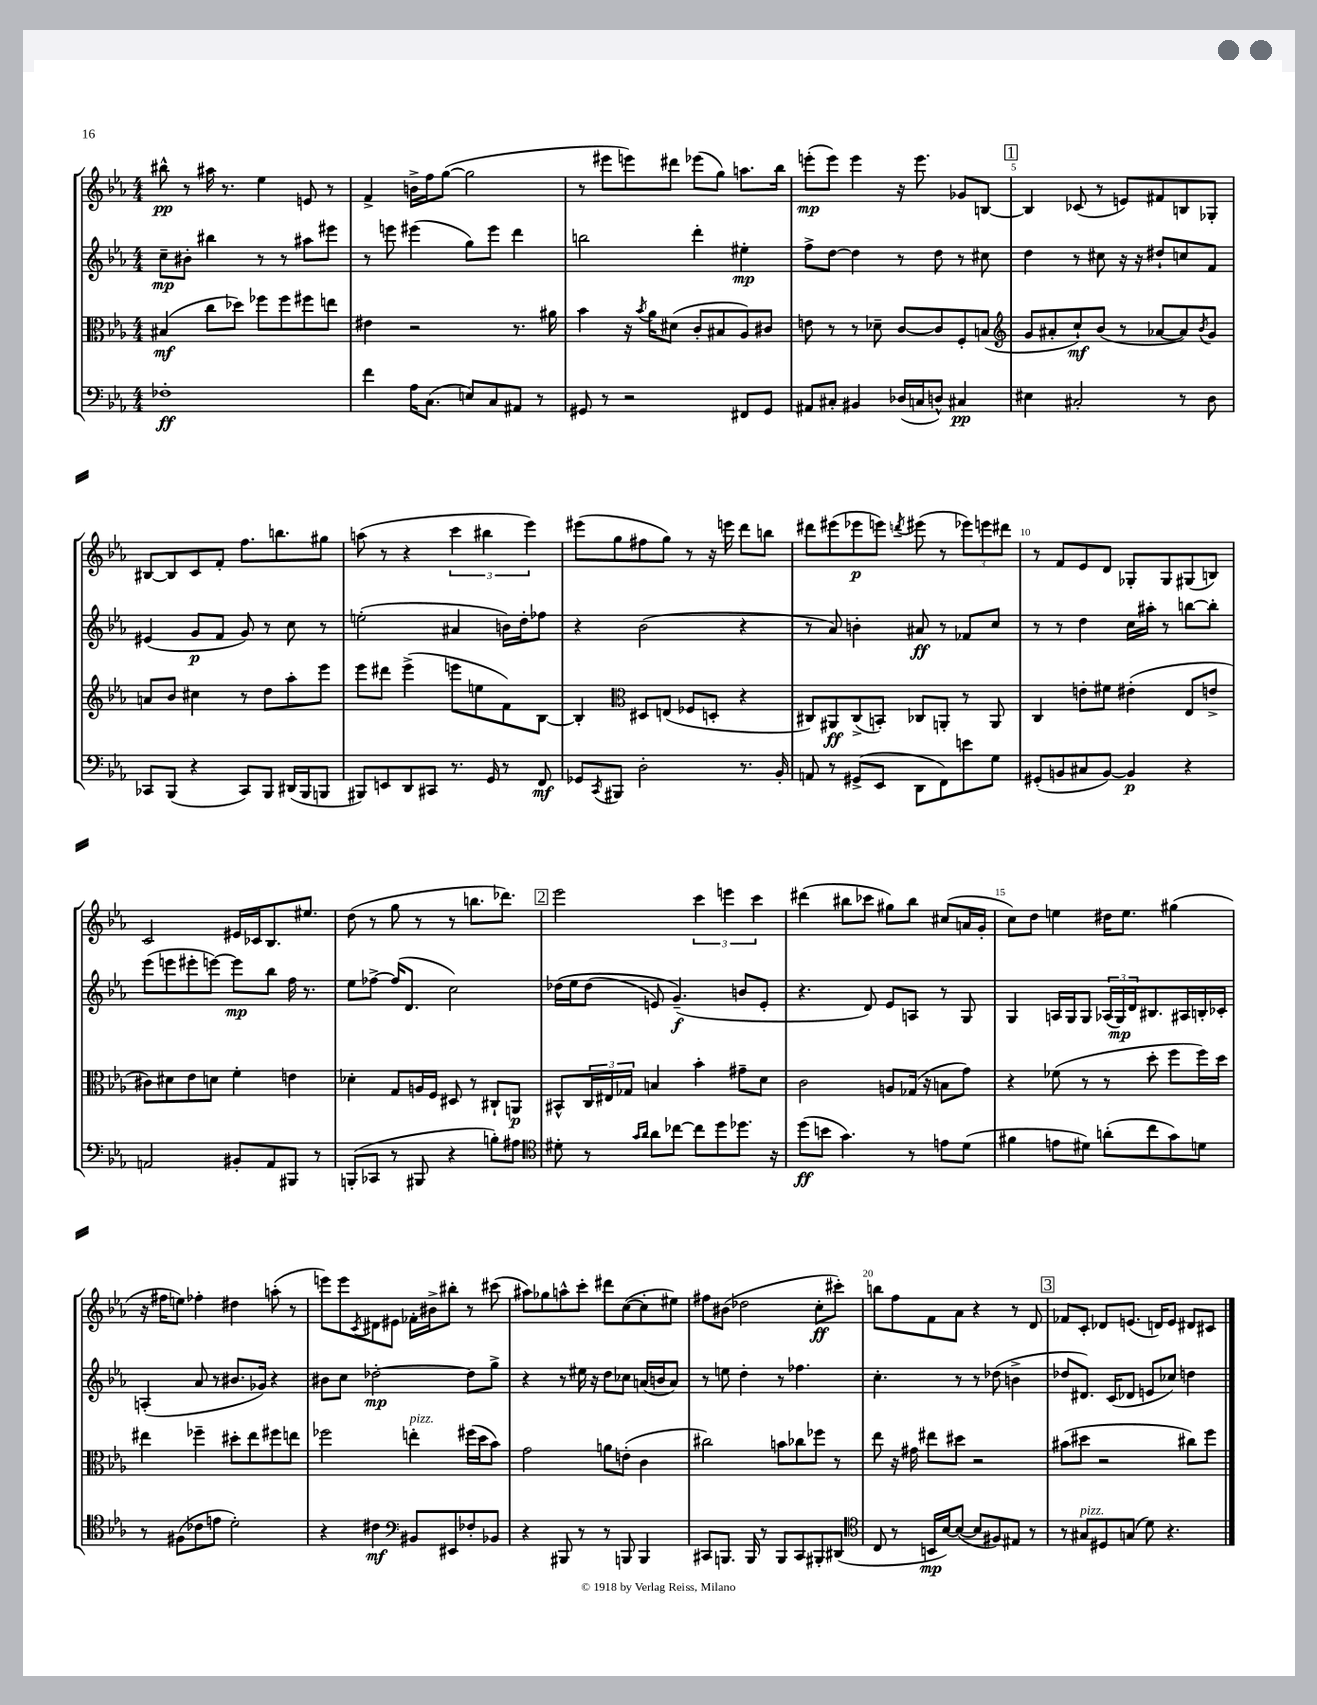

**kern	**dynam	**kern	**dynam	**kern	**dynam	**kern	**dynam
*part4	*part4	*part3	*part3	*part2	*part2	*part1	*part1
*staff4	*staff4	*staff3	*staff3	*staff2	*staff2	*staff1	*staff1
*clefF4	*	*clefC3	*	*clefG2	*	*clefG2	*
*k[b-e-a-]	*	*k[b-e-a-]	*	*k[b-e-a-]	*	*k[b-e-a-]	*
*M4/4	*	*M4/4	*	*M4/4	*	*M4/4	*
=1	=1	=1	=1	=1	=1	=1	=1
1F-X'	ff	(4B#X/	mf	8cc~\L	mp	8bb#X^^\	pp
.	.	.	.	8b#X'\J	.	8r	.
.	.	8cc\L	.	4bb#X\	.	16aa#X\	.
.	.	.	.	.	.	8.r	.
.	.	8dd-X\J)	.	.	.	.	.
.	.	8ff-X\L	.	8r	.	4ee-\	.
.	.	8ff-\	.	8r	.	.	.
.	.	8ff#X\	.	8aa#X\L	.	8en/	.
.	.	8een\J	.	8eee#X\J	.	8r	.
=2	=2	=2	=2	=2	=2	=2	=2
4f\	.	4e#X\	.	8r	.	4f^/	.
.	.	.	.	8eeen\	.	.	.
16A-\KL	.	2r	.	(4eee#X\	.	16bn^\LL	.
(8.C\J	.	.	.	.	.	16ff\J	.
.	.	.	.	.	.	([8gg\J	.
8En/L)	.	.	.	8gg\L)	.	2gg\]	.
8C/	.	.	.	8eee#\J	.	.	.
8AA#X/J	.	8.r	.	4ddd\	.	.	.
8r	.	.	.	.	.	.	.
.	.	16a#X\	.	.	.	.	.
=3	=3	=3	=3	=3	=3	=3	=3
8GG#X/	.	4b-\	.	2bbn\	.	8r	.
8r	.	.	.	.	.	8eee#X\L	.
2r	.	16r	.	.	.	8eeen\)	.
.	.	8qb-/	.	.	.	.	.
.	.	16a-\KL	.	.	.	.	.
.	.	(8d#X\J	.	.	.	8ddd#X\J	.
.	.	8c'/L	.	4ddd'\	.	(8eee-X\L	.
.	.	8B#X/	.	.	.	8gg\J)	.
8FF#X/L	.	8A-/)	.	4ee#X'\	mp	8.aan\L	.
8GG#/J	.	8c#X/J	.	.	.	.	.
.	.	.	.	.	.	16bb-\Jk	.
=4	=4	=4	=4	=4	=4	=4	=4
8AA#X/L	.	8en\	.	8ff^\L	.	(8eeen'\L	mp
8C#X'/J	.	8r	.	[8dd\J	.	8eee\J)	.
4BB#X/	.	8r	.	4dd\]	.	4eee\	.
.	.	8d-X~\	.	.	.	.	.
(16D-X/LL	.	[8c/L	.	8r	.	16r	.
16Cn/J	.	.	.	.	.	8.eee\	.
8Dn^^/J)	.	8c/]	.	8dd\	.	.	.
4C#X/	pp	8F'/	.	8r	.	8g-X/L	.
.	.	(8Bn/J	.	8cc#X\	.	[8Bn/J	.
!!LO:REH:place=s1:t=1
=5	=5	=5	=5	=5	=5	=5	=5
*	*	*clefG2	*	*	*	*	*
4E#X\	.	8g/L	.	4dd\	.	4B/]	.
.	.	8a#X'/	.	.	.	.	.
2C#X'/	.	8cc`/)	mf	8r	.	(8c-X/	.
.	.	(8b-/J	.	8cc#X\	.	8r	.
.	.	8r	.	16r	.	8en/L)	.
.	.	.	.	16r	.	.	.
.	.	[8a-X/L	.	8dd#X`/L	.	8f#X/	.
8r	.	8a-/])	.	8ccn/	.	8Bn/	.
.	.	8qb-/	.	.	.	.	.
8D\	.	8g/J	.	8f/J	.	8G-X'/J	.
!!LO:LB:g=z
=6	=6	=6	=6	=6	=6	=6	=6
8CC-X/L	.	8an/L	.	(4e#X/	.	[8B#X/L	.
(8BBB-/J	.	8b-/J	.	.	.	8B#/]	.
4r	.	4cc#X\	.	8g/L	p	8c/	.
.	.	.	.	8f/J	.	8f'/J	.
8CC-/L)	.	8r	.	8g/)	.	8.ff\L	.
8BBB-/J	.	8dd\L	.	8r	.	.	.
.	.	.	.	.	.	8.bbn\	.
(16DD#X/LL	.	8aa-'\	.	8cc\	.	.	.
16BBB-/J	.	.	.	.	.	.	.
8BBBn/J	.	8eee-\J	.	8r	.	8gg#X\J	.
=7	=7	=7	=7	=7	=7	=7	=7
8BBB#X/L)	.	8eee-\L	.	(2een'\	.	(8aan\	.
8EEn/	.	8ddd#X\J	.	.	.	8r	.
8DD/	.	(4eee-^\	.	.	.	4r	.
8CC#X/J	.	.	.	.	.	.	.
8.r	.	8eeen\L	.	4a#X/	.	6ccc\	.
.	.	8een\	.	.	.	.	.
.	.	.	.	.	.	6bb#X\	.
16GG/	.	.	.	.	.	.	.
8r	.	8f\)	.	16bn\LL)	.	.	.
.	.	.	.	16dd'\J	.	.	.
.	.	.	.	.	.	6eee-\)	.
8FF/	mf	[8B-\J	.	8ff-X\J	.	.	.
=8	=8	=8	=8	=8	=8	=8	=8
8GG-X/L	.	4B-'/]	.	4r	.	(8eee#X\L	.
8qCC/	.	.	.	.	.	.	.
8BBB#X/J	.	.	.	.	.	8gg\	.
*	*	*clefC3	*	*	*	*	*
2D'\	.	8D#X/L	.	(2b-\	.	8ff#X\	.
.	.	(8En/J	.	.	.	8gg\J)	.
.	.	8F-X/L	.	.	.	8r	.
.	.	8Dn'/J	.	.	.	16r	.
.	.	.	.	.	.	16eeen\	.
8.r	.	4r	.	4r	.	8ddd\L	.
.	.	.	.	.	.	8bbn\J	.
16BB-'/	.	.	.	.	.	.	.
=9	=9	=9	=9	=9	=9	=9	=9
8AAn/	.	8C#X/L)	.	8r	.	8ddd#X\L	.
8r	.	8AA#X/	ff	8a-/)	.	(8eee#X\	.
(8GG#X^/L	.	(8C#^/	.	4bn'\	.	8eee-X\	p
8EE-/J	.	8BBn'/J)	.	.	.	8eeen\J)	.
.	.	.	.	.	.	8qdddn/	.
8DD\L	.	8C-X/L	.	8a#X/	ff	(8eee#X\	.
8FF\)	.	8AAn'/J	.	8r	.	8r	.
8en\	.	8r	.	8f-X/L	.	12eee-X\L)	.
.	.	.	.	.	.	12eeen\	.
8G\J	.	8AA/	.	8cc/J	.	.	.
.	.	.	.	.	.	12ddd#X\J	.
=10	=10	=10	=10	=10	=10	=10	=10
(8GG#X'/L	.	4C/	.	8r	.	8r	.
8BBn/	.	.	.	8r	.	8f/L	.
8C#X/	.	8en'\L	.	4dd\	.	8e-/	.
[8BB/J)	.	8f#X\J	.	.	.	8d/J	.
4BB/]	p	(4e#X'\	.	16cc\LL	.	8G-X'/L	.
.	.	.	.	16aa#X'\JJ	.	.	.
.	.	.	.	8r	.	8G-/	.
4r	.	8E-/L	.	[8bbn\L	.	(8G#X/	.
.	.	8en^/J	.	8bb'\J]	.	8Bn/J)	.
!!LO:LB:g=z
=11	=11	=11	=11	=11	=11	=11	=11
2AAn/	.	8c#X\L)	.	(8eee-\L	.	2c/	.
.	.	8d#X\	.	8eeen\	.	.	.
.	.	8e-\	.	8eee#X'\	.	.	.
.	.	8dn\J	.	[8eeen\J)	.	.	.
8BB#X'/L	.	4f'\	.	8eee\L]	mp	16e#X/LL	.
.	.	.	.	.	.	16c-X/J	.
8AA/	.	.	.	8bb-\J	.	8.B-/	.
8BBB#X/J	.	4en\	.	16ff\	.	.	.
.	.	.	.	8.r	.	8.ee#X/J	.
8r	.	.	.	.	.	.	.
=12	=12	=12	=12	=12	=12	=12	=12
(8BBBn'/L	.	4d-X'\	.	8ee-\L	.	(8dd\	.
8CC-X/J	.	.	.	[8ff-X^\J	.	8r	.
8r	.	8G/L	.	(16ff-/KL]	.	8gg\	.
.	.	.	.	8.d/J	.	.	.
8BBB#X/	.	16An/L	.	.	.	8r	.
.	.	16F/JJ	.	.	.	.	.
4r	.	8D#X/	.	2cc\)	.	8r	.
.	.	8r	.	.	.	8.bbn\L	.
8Bn'\L)	.	8C#X`/L	.	.	.	.	.
.	.	.	.	.	.	8.ddd-X\J)	.
8A#X\J	.	8AAn/J	p	.	.	.	.
!!LO:REH:place=s1:t=2
=13	=13	=13	=13	=13	=13	=13	=13
*clefC4	*	*	*	*	*	*	*
8d#X'\	.	8BB#X^^/L	.	(16dd-X\LL	.	2eee-\	.
.	.	.	.	16ee-\J	.	.	.
8r	.	24C/L	.	(8dd-\J	.	.	.
.	.	24E#X/	.	.	.	.	.
.	.	24G-X/JJ	.	.	.	.	.
16qqg/LL	.	.	.	.	.	.	.
16qqa-/JJ	.	.	.	.	.	.	.
8a-\L	.	4Bn/	.	8en/)	.	.	.
[8cc-X\J	.	.	.	(4.g~/)	f	.	.
8cc-\L]	.	4b-'\	.	.	.	6ccc\	.
8dd\	.	.	.	.	.	.	.
.	.	.	.	.	.	6eeen\	.
8.dd-X\J	.	8g#X~\L	.	8bn/L	.	.	.
.	.	.	.	.	.	6ccc\	.
.	.	8d\J	.	8e'/J	.	.	.
16r	.	.	.	.	.	.	.
=14	=14	=14	=14	=14	=14	=14	=14
(8dd\L	ff	2c\	.	4.r	.	(4ddd#X\	.
8bn\J	.	.	.	.	.	.	.
4.g\)	.	.	.	.	.	8bb#X\L	.
.	.	.	.	8d/)	.	8ccc-X\J	.
.	.	8An/L	.	8e-/L	.	8gg#X\L)	.
8r	.	(16G-X/Jk	.	8An/J	.	8bb#\J	.
.	.	16r	.	.	.	.	.
8en\L	.	8Bn\L	.	8r	.	(8cc#X/L	.
(8d\J	.	8g\J)	.	8G/	.	16an/L	.
.	.	.	.	.	.	16g'/JJ	.
=15	=15	=15	=15	=15	=15	=15	=15
4f#X\	.	4r	.	4G/	.	8cc\L)	.
.	.	.	.	.	.	8dd\J	.
8en\L	.	(8f-X\	.	16An/LL	.	4een\	.
.	.	.	.	16G/J	.	.	.
8d#X\J)	.	8r	.	8G/J	.	.	.
(8an'\L	.	8r	.	(24A-X/LL	.	16dd#X\KL	.
.	.	.	.	24G/)	mp	.	.
.	.	.	.	.	.	8.ee\J	.
.	.	.	.	24d/J	.	.	.
8cc\	.	8dd'\	.	8.B#X/	.	.	.
8g\)	.	8ff\L	.	.	.	(4gg#X\	.
.	.	.	.	16A#X/L	.	.	.
8dn\J	.	16ff\L)	.	16Bn'/	.	.	.
.	.	16dd\JJ	.	16c-X'/JJ	.	.	.
!!LO:LB:g=z
=16	=16	=16	=16	=16	=16	=16	=16
8r	.	4ee#X\	.	(4An'/	.	16r	.
.	.	.	.	.	.	16ff#X\KL	.
(8F#X\L	.	.	.	.	.	8een\J)	.
8c-X\	.	4ff-X~\	.	8a-/	.	4ff-X'\	.
8en\J	.	.	.	8r	.	.	.
2d'\)	.	8dd#X'\L	.	8.b#X/L	.	4dd#X\	.
.	.	8ee#\	.	.	.	.	.
.	.	.	.	16g-X/Jk)	.	.	.
.	.	8ff#X\	.	4r	.	(8aan'\	.
.	.	8een\J	.	.	.	8r	.
=17	=17	=17	=17	=17	=17	=17	=17
4r	.	2ff-X\	.	8b#X\L	.	8eeen\L)	.
.	.	.	.	8cc\J	.	8eee\	.
.	.	.	.	.	.	8qc/	.
4c#X\	mf	.	.	[2dd-X'\	mp	8d#X\	.
.	.	.	.	.	.	8e#X\J	.
*clefF4	*	*	*	*	*	*	*
!	!	!LO:TX:a:i:t=pizz.	!	!	!	!	!
8BB#X/L	.	4een'\	.	.	.	16f-X'\LL	.
.	.	.	.	.	.	16b#X^\J	.
8EE#X/	.	.	.	.	.	8bb#X'\J	.
8F-X'/	.	(16ff#X\LL	.	8dd-\L]	.	8r	.
.	.	16dd\J	.	.	.	.	.
8BB-X/J	.	8b-\J)	.	8gg^\J	.	(8ccc#X\	.
=18	=18	=18	=18	=18	=18	=18	=18
4r	.	2g\	.	4r	.	8aa#X\L)	.
.	.	.	.	.	.	8gg-X\	.
8BBB#X/	.	.	.	8r	.	8aan^^\	.
8r	.	.	.	16ee#X\	.	8ccc'\J	.
.	.	.	.	16r	.	.	.
8r	.	8an\L	.	8dd\L	.	8ddd#X\L	.
8BBBn/	.	(8en'\J	.	8cc-X\J	.	([8cc\	.
4BBB/	.	4c\	.	(16an/LL	.	8cc'\]	.
.	.	.	.	16bn/J	.	.	.
.	.	.	.	8a/J)	.	8ee#X\J)	.
=19	=19	=19	=19	=19	=19	=19	=19
8CC#X/L	.	2cc#X\)	.	8r	.	8ff#X\L	.
8.BBBn/J	.	.	.	8een\	.	(8b#X\J	.
.	.	.	.	4dd'\	.	2dd-X\	.
16BBB/	.	.	.	.	.	.	.
8r	.	.	.	.	.	.	.
8BBB/L	.	8bn\L	.	8r	.	.	.
8CC#/	.	8cc-X\	.	4.ff-X\	.	.	.
8BBB#X'/	.	8ff-X\J	.	.	.	8cc'\L	ff
(8DD#X/J	.	8r	.	.	.	8ccc#X'\J)	.
=20	=20	=20	=20	=20	=20	=20	=20
*clefC4	*	*	*	*	*	*	*
8C/	.	8ee-\	.	4.cc'\	.	8bbn\L	.
8r	.	16r	.	.	.	8ff\	.
.	.	16g#X\	.	.	.	.	.
16BBn/LL	mp	8ee#X\L	.	.	.	8f\	.
[16B-/J)	.	.	.	.	.	.	.
(8B-/J_	.	8dd#X\J	.	8r	.	8a-\J	.
8B-/L]	.	2r	.	8r	.	4r	.
8F#X/)	.	.	.	(8dd-X\	.	.	.
8E#X/J	.	.	.	4bn^\	.	8r	.
8r	.	.	.	.	.	8d/	.
!!LO:REH:place=s1:t=3
=21	=21	=21	=21	=21	=21	=21	=21
8r	.	(8b#X\L	.	8dd-X/L	.	8f-X/L	.
!LO:TX:a:i:t=pizz.	!	!	!	!	!	!	!
8G#X/L	.	8dd#X\J	.	8.d#X/J)	.	8c'/J	.
8D#X/	.	2r	.	.	.	8d-X/L	.
.	.	.	.	(16c/KL	.	.	.
(8Gn/J	.	.	.	8d-X/J	.	(8.en/J	.
8d\)	.	.	.	8en/L	.	.	.
.	.	.	.	.	.	16dn/KL)	.
4.r	.	.	.	8cc-X/J)	.	8e/J	.
.	.	8cc#X\L)	.	4ddn\	.	8d#X/L	.
.	.	8ff\J	.	.	.	8c#X/J	.
==	==	==	==	==	==	==	==
*-	*-	*-	*-	*-	*-	*-	*-
